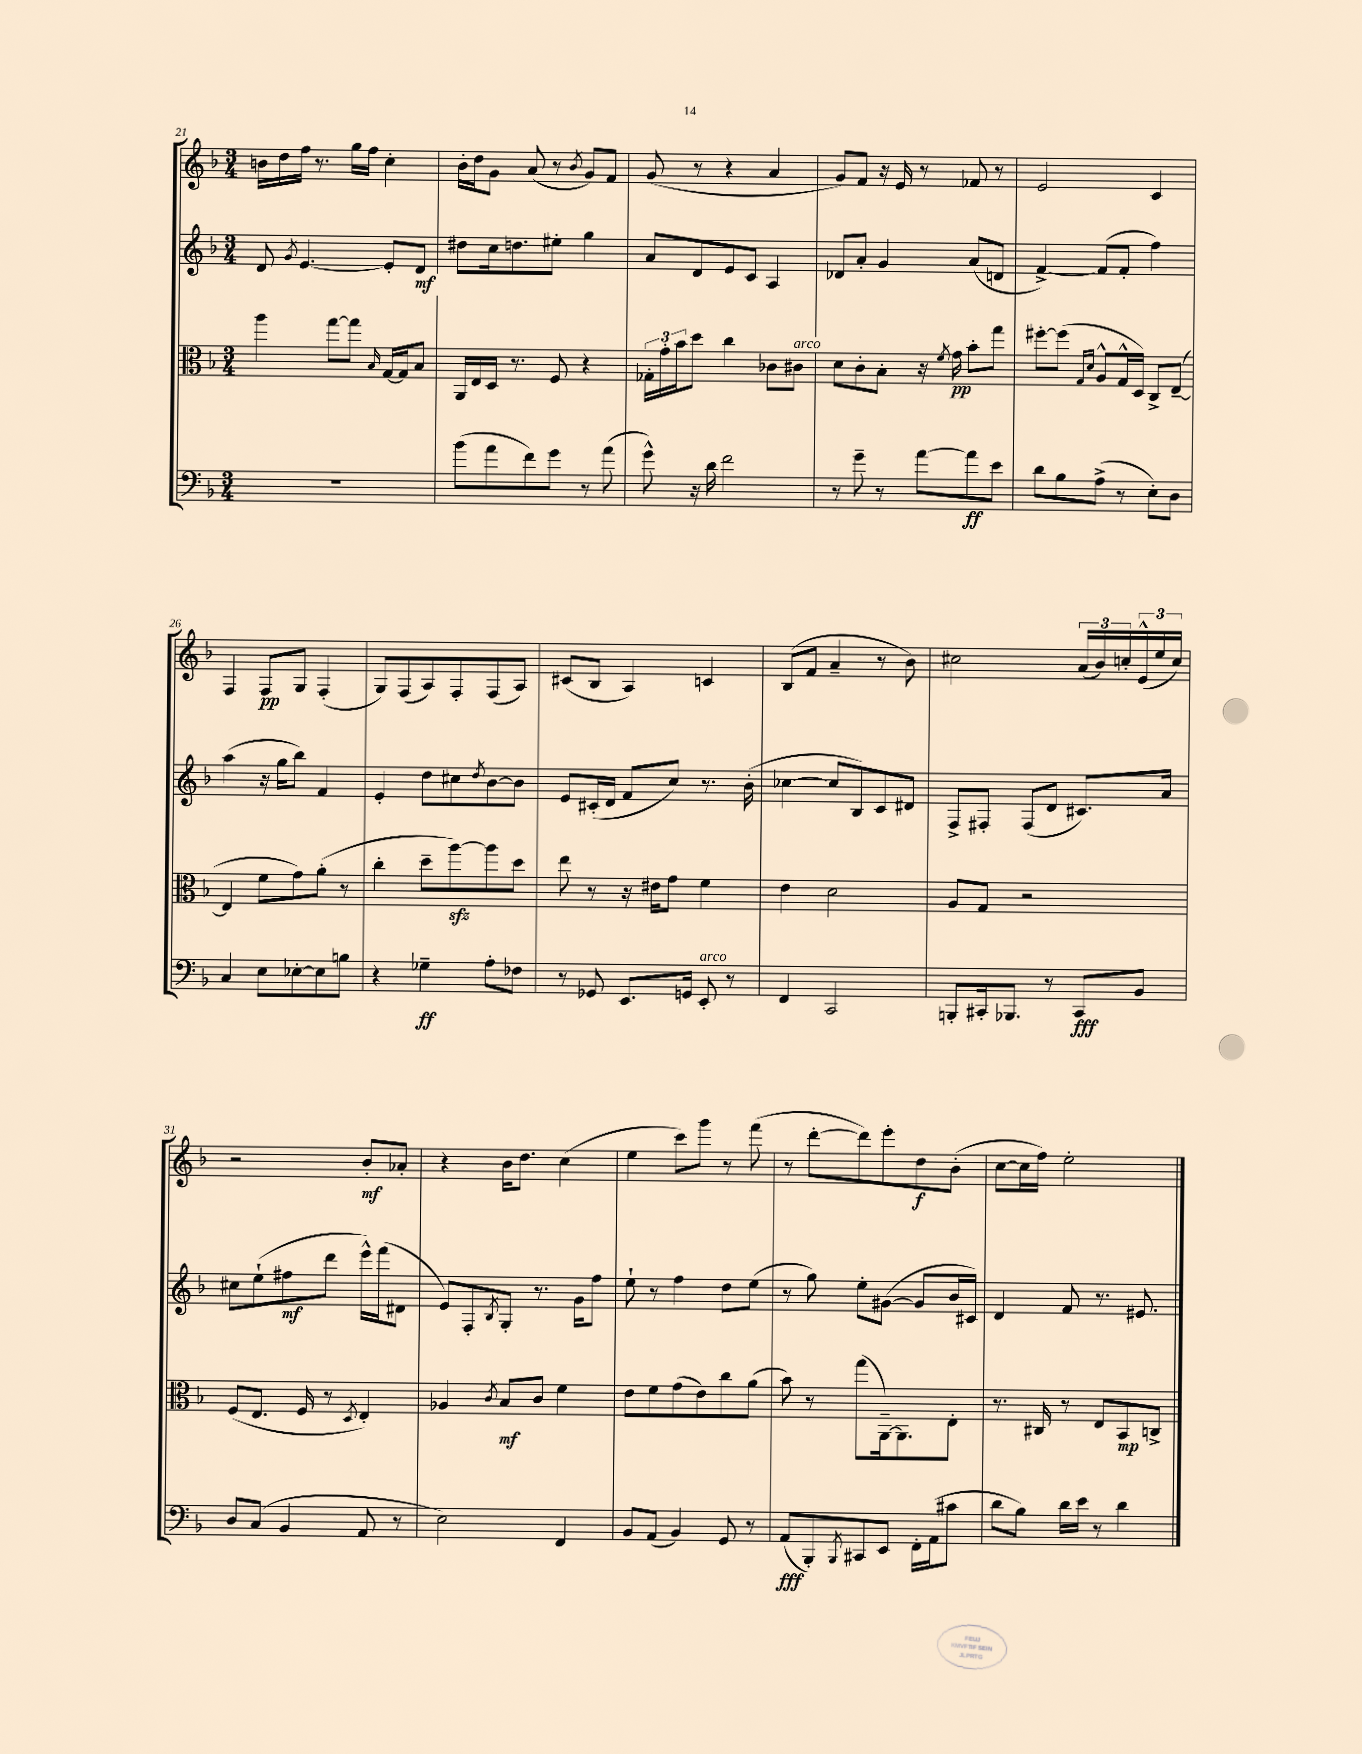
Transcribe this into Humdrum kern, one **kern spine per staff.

**kern	**dynam	**kern	**dynam	**kern	**dynam	**kern	**dynam
*part4	*part4	*part3	*part3	*part2	*part2	*part1	*part1
*staff4	*staff4	*staff3	*staff3	*staff2	*staff2	*staff1	*staff1
*clefF4	*	*clefC3	*	*clefG2	*	*clefG2	*
*k[b-]	*	*k[b-]	*	*k[b-]	*	*k[b-]	*
*M3/4	*	*M3/4	*	*M3/4	*	*M3/4	*
=21	=21	=21	=21	=21	=21	=21	=21
2.r	.	4aa\	.	8d/	.	16bn\LL	.
.	.	.	.	.	.	16dd\	.
.	.	.	.	8qg/	.	.	.
.	.	.	.	[4.e/	.	16ff\JJ	.
.	.	.	.	.	.	8.r	.
.	.	[8gg\L	.	.	.	.	.
.	.	8gg\J]	.	.	.	16gg\LL	.
.	.	.	.	.	.	16ff\JJ	.
.	.	16qqB-/	.	.	.	.	.
.	.	[16G/LL	.	8e'/L]	.	4cc'\	.
.	.	16G/J]	.	.	.	.	.
.	.	8B-/J	.	8d/J	mf	.	.
=22	=22	=22	=22	=22	=22	=22	=22
(8b-\L	.	16AA/LL	.	8dd#X\L	.	16b-'\LL	.
.	.	16E/	.	.	.	16dd\J	.
8a\	.	16D/JJ	.	16cc\k	.	8g\J	.
.	.	8.r	.	8.ddn\	.	.	.
8f\)	.	.	.	.	.	(8a/	.
8g\J	.	8F/	.	8ee#X'\J	.	8r	.
.	.	.	.	.	.	8qb-/	.
8r	.	4r	.	4gg\	.	8g/L)	.
(8a\	.	.	.	.	.	8f/J	.
=23	=23	=23	=23	=23	=23	=23	=23
8g^^\)	.	24G-X'\LL	.	8a/L	.	(8g/	.
.	.	24g'\	.	.	.	.	.
.	.	24b-\J	.	.	.	.	.
16r	.	8dd\J	.	8d/	.	8r	.
16d\	.	.	.	.	.	.	.
2f\	.	4cc\	.	8e/	.	4r	.
.	.	.	.	8c/J	.	.	.
.	.	8c-X\L	.	4A/	.	4a/	.
!	!	!LO:TX:a:i:t=arco	!	!	!	!	!
.	.	8c#X\J	.	.	.	.	.
=24	=24	=24	=24	=24	=24	=24	=24
8r	.	8d\L	.	8d-X/L	.	8g/L)	.
8g~\	.	8c'\	.	8a'/J	.	8f/J	.
8r	.	8B-'\J	.	4g/	.	16r	.
.	.	.	.	.	.	16e/	.
[8a\L	.	16r	.	.	.	8r	.
.	.	8qf/	.	.	.	.	.
.	.	16g\	pp	.	.	.	.
8a\]	ff	8b-'\L	.	(8a/L	.	8f-X/	.
8e\J	.	8gg\J	.	8dn/J	.	8r	.
=25	=25	=25	=25	=25	=25	=25	=25
8d\L	.	[8ff#X'\L	.	[4f^/)	.	2e/	.
8B-\	.	(8ff#\J]	.	.	.	.	.
.	.	16qqG/LL	.	.	.	.	.
.	.	16qqd/JJ	.	.	.	.	.
(8A^\J	.	8A^^/L	.	(8f/L]	.	.	.
8r	.	16G^^/L	.	8f'/J	.	.	.
.	.	16D/JJ)	.	.	.	.	.
8E'\L)	.	8C^/L	.	4ff\)	.	4c/	.
8D\J	.	([8E~/J	.	.	.	.	.
!!LO:LB:g=z
=26	=26	=26	=26	=26	=26	=26	=26
4C/	.	4E/]	.	(4aa\	.	4F/	.
8E\L	.	8f\L	.	16r	.	8F/L	pp
.	.	.	.	16gg\KL	.	.	.
[8E-X'\	.	8g\)	.	8bb-\J)	.	8G/J	.
8E-\]	.	(8a'\J	.	4f/	.	(4F'/	.
8Bn\J	.	8r	.	.	.	.	.
=27	=27	=27	=27	=27	=27	=27	=27
4r	.	4cc'\	.	4e'/	.	8G/L)	.
.	.	.	.	.	.	(8F/	.
4G-X~\	ff	8dd~\L	.	8dd\L	.	8A/)	.
.	.	[8aazz\)	.	8cc#X\	.	8F'/	.
.	.	.	.	8qdd/	.	.	.
8A'\L	.	8aa\]	.	[8b-\	.	(8F/	.
8F-X\J	.	8dd\J	.	8b-\J]	.	8A/J)	.
=28	=28	=28	=28	=28	=28	=28	=28
8r	.	8ee\	.	8e/L	.	(8c#X/L	.
8GG-X/	.	8r	.	(16c#X'/L	.	8B-/J	.
.	.	.	.	16d/JJ	.	.	.
8.EE/L	.	16r	.	8f/L	.	4A/)	.
.	.	16e#X\KL	.	.	.	.	.
.	.	8g\J	.	8cc/J)	.	.	.
16GGn/Jk	.	.	.	.	.	.	.
!LO:TX:a:i:t=arco	!	!	!	!	!	!	!
8EE'/	.	4f\	.	8.r	.	4cn/	.
8r	.	.	.	.	.	.	.
.	.	.	.	(16b-'\	.	.	.
=29	=29	=29	=29	=29	=29	=29	=29
4FF/	.	4e\	.	[4cc-X\	.	(8B-/L	.
.	.	.	.	.	.	8f/J	.
2CC/	.	2d\	.	8cc-/L]	.	4a~/	.
.	.	.	.	8B-/)	.	.	.
.	.	.	.	8c/	.	8r	.
.	.	.	.	8d#X/J	.	8b-\)	.
=30	=30	=30	=30	=30	=30	=30	=30
8BBBn'/L	.	8A/L	.	8F^/L	.	2cc#X\	.
16CC#X'/k	.	8G/J	.	8F#X'/J	.	.	.
8.BBB-X/J	.	.	.	.	.	.	.
.	.	2r	.	(8F#/L	.	.	.
8r	.	.	.	8d/J	.	.	.
8CC#/L	fff	.	.	8.c#X/L)	.	(24a/LL	.
.	.	.	.	.	.	24b-/)	.
.	.	.	.	.	.	24ccn'/	.
8BB-/J	.	.	.	.	.	(24e^^/	.
.	.	.	.	.	.	24ee/	.
.	.	.	.	16a/Jk	.	.	.
.	.	.	.	.	.	24cc/JJ)	.
!!LO:LB:g=z
=31	=31	=31	=31	=31	=31	=31	=31
8D/L	.	(8F/L	.	8cc#X\L	.	2r	.
(8C/J	.	8.E/J	.	(8ee`\	.	.	.
4BB-/	.	.	.	8ff#X\	mf	.	.
.	.	16F/	.	.	.	.	.
.	.	8r	.	8ddd\J	.	.	.
.	.	8qD/	.	.	.	.	.
8AA/	.	4E'/)	.	16eee^^\LL)	.	8b-'/L	mf
.	.	.	.	(16fff\J	.	.	.
8r	.	.	.	8d#X\J	.	8a-X'/J	.
=32	=32	=32	=32	=32	=32	=32	=32
2E\)	.	4A-X/	.	8e/L)	.	4r	.
.	.	.	.	8F'/	.	.	.
.	.	8qc/	.	8qB-/	.	.	.
.	.	8B-/L	mf	8G'/J	.	16b-\KL	.
.	.	.	.	.	.	8.dd\J	.
.	.	8c/J	.	8.r	.	.	.
4FF/	.	4f\	.	.	.	(4cc\	.
.	.	.	.	16g\KL	.	.	.
.	.	.	.	8ff\J	.	.	.
=33	=33	=33	=33	=33	=33	=33	=33
8BB-/L	.	8e\L	.	8ee`\	.	4ee\	.
(8AA/J	.	8f\	.	8r	.	.	.
4BB-/)	.	(8g\	.	4ff\	.	8ccc\L)	.
.	.	8e\)	.	.	.	8ggg\J	.
8GG/	.	8cc\	.	8dd\L	.	8r	.
8r	.	(8a\J	.	(8ee\J	.	(8fff\	.
=34	=34	=34	=34	=34	=34	=34	=34
(8AA/L	fff	8b-\)	.	8r	.	8r	.
8BBB-'/)	.	8r	.	8gg\)	.	[8ddd'\L	.
8qBBB-/	.	.	.	.	.	.	.
8CC#X/	.	(8gg\L	.	8ee'\L	.	8ddd\])	.
8EE/J	.	[16AA~\k)	.	([8g#X\J	.	8eee'\	.
.	.	8.AA\]	.	.	.	.	.
16FF'\LL	.	.	.	8g#/L]	.	8dd\	f
(16AA\J	.	.	.	.	.	.	.
8c#X\J	.	8E'\J	.	16b-/L	.	(8b-'\J	.
.	.	.	.	16c#X/JJ)	.	.	.
=35	=35	=35	=35	=35	=35	=35	=35
8d\L	.	8.r	.	4d/	.	[8cc\L	.
8B-\J)	.	.	.	.	.	16cc\L]	.
.	.	16C#X/	.	.	.	16ff\JJ)	.
16d\LL	.	8r	.	8f/	.	2ee'\	.
16e\JJ	.	.	.	.	.	.	.
8r	.	8E/L	.	8.r	.	.	.
4d\	.	8BB-/	mp	.	.	.	.
.	.	.	.	8.e#X/	.	.	.
.	.	8Cn^/J	.	.	.	.	.
==	==	==	==	==	==	==	==
*-	*-	*-	*-	*-	*-	*-	*-
